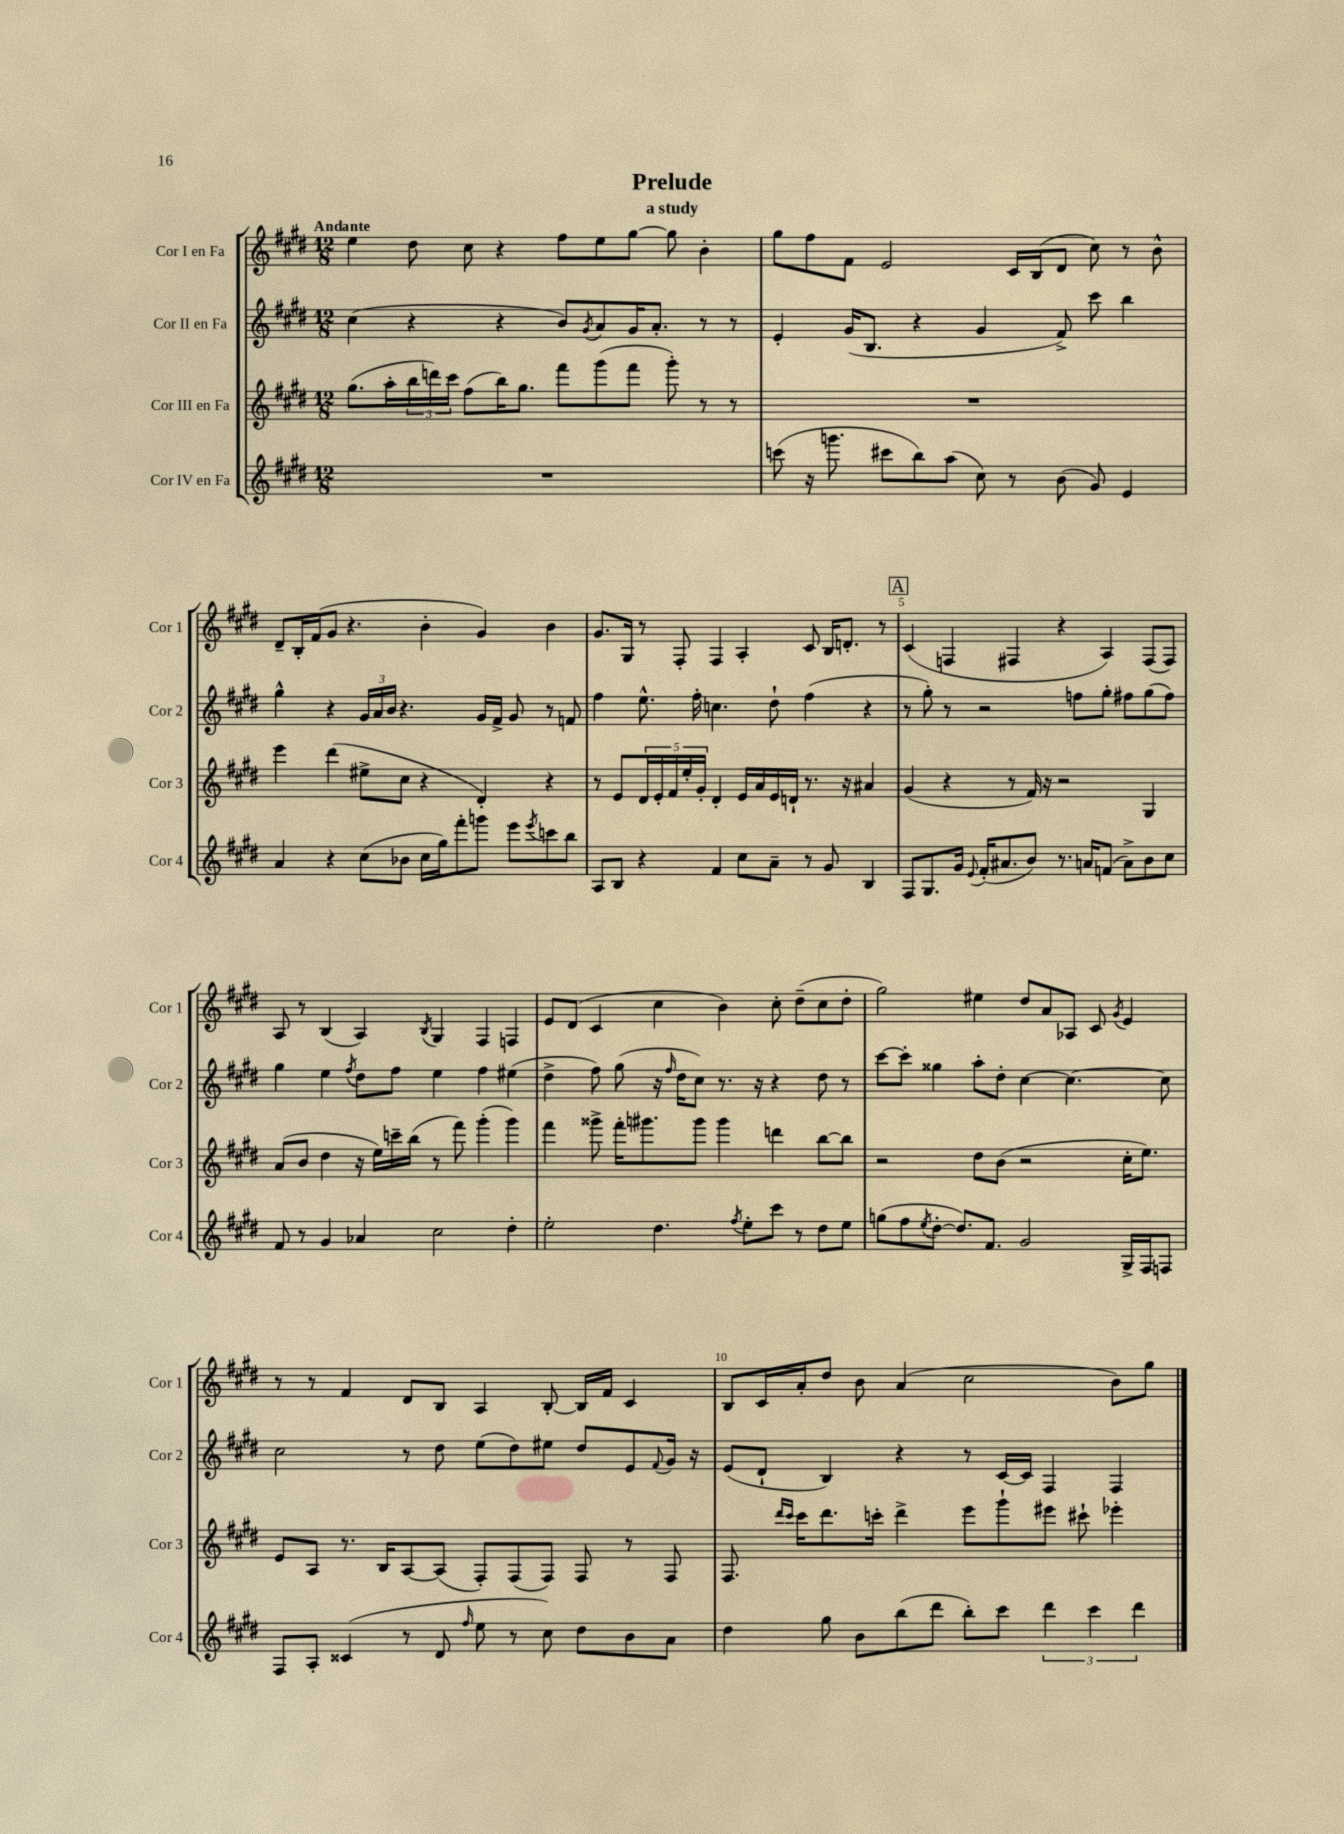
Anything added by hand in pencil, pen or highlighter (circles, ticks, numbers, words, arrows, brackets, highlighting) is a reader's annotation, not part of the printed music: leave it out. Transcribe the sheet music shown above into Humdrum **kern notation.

**kern	**kern	**kern	**kern
*part4	*part3	*part2	*part1
*staff4	*staff3	*staff2	*staff1
*I"Cor IV en Fa	*I"Cor III en Fa	*I"Cor II en Fa	*I"Cor I en Fa
*I'Cor 4	*I'Cor 3	*I'Cor 2	*I'Cor 1
*clefG2	*clefG2	*clefG2	*clefG2
*k[f#c#g#d#]	*k[f#c#g#d#]	*k[f#c#g#d#]	*k[f#c#g#d#]
*M12/8	*M12/8	*M12/8	*M12/8
=1	=1	=1	=1
!	!	!	!LO:TX:a:B:t=Andante
1.r	(8.gg#\L	(4cc#\	4ee\
.	16aa'\L	.	.
.	24bb\	4r	8dd#\
.	24dddn\)	.	.
.	24ccc#\JJ	.	.
.	(8ff#\L	.	8cc#\
.	16bb\K)	4r	4r
.	8.gg#\J	.	.
.	8fff#\L	8b/L)	8ff#\L
.	.	8qg#/	.
.	(8ggg#\	8a/	8ee\
.	8fff#\J	16g#/K	[8gg#\J
.	.	8.a'/J	.
.	8ggg#'\)	.	8gg#\]
.	8r	8r	4b'\
.	8r	8r	.
=2	=2	=2	=2
(8cccn\	1.r	4e'/	8gg#\L
16r	.	.	8ff#\
8.gggn\	.	.	.
.	.	(16g#/KL	8f#\J
.	.	8.B/J	.
8ccc#X\L	.	.	2e/
8bb\)	.	4r	.
(8aa\J	.	.	.
8cc#\)	.	4g#/	.
8r	.	.	16c#/LL
.	.	.	(16B/J
(8b\	.	8f#^/)	8d#/J
8g#/)	.	8ccc#\	8cc#\)
4e/	.	4bb\	8r
.	.	.	8b^^\
!!LO:LB:g=z
=3	=3	=3	=3
4a/	4eee\	4gg#^^\	8d#~/L
.	.	.	16B'/L
.	.	.	(16f#/J
4r	(4ddd#\	4r	8g#/J
.	.	.	4.r
(8cc#\L	8ee#X^\L	24g#/LL	.
.	.	24a/	.
.	.	24b/JJ	.
8b-X\J	8cc#\J	4.r	.
16cc#\LL	4r	.	4b'\
16gg#\J)	.	.	.
8fff#'\	.	.	.
8gggn\J	4d#'/)	16g#/LL	4g#/)
.	.	16f#^/JJ	.
8eee\L	.	8g#/	.
8qeee/	.	.	.
8cccn\	4r	8r	4b\
8bb\J	.	8fn/	.
=4	=4	=4	=4
8A/L	8r	4ff#\	8.g#/L
8B/J	8e/L	.	.
.	.	.	16G#/Jk
4r	20d#/L	8.ee^^\	8r
.	20e'/	.	.
.	20f#/	.	.
.	.	.	8F#'/
.	20ee'/	.	.
.	.	16ff#'\	.
.	20g#'/JJ	.	.
4f#/	4d#'/	4.ccn\	4F#/
8cc#\L	16e/LL	.	4A'/
.	16a/	.	.
8a~\J	16e/	8dd#`\	.
.	16dn`/JJ	.	.
8r	8.r	(4ff#\	8c#/
8g#/	.	.	16B/KL
.	16r	.	8.dn'/J
4B/	4a#X/	4r	.
.	.	.	8r
!!LO:REH:place=s1:t=A
=5	=5	=5	=5
8F#/L	(4g#/	8r	(4c#/
8.G#/	.	8gg#'\)	.
.	4r	8r	4Fn/
16g#/Jk	.	.	.
8qqe/	.	.	.
(16f#'/KL	.	2r	.
8.a#X/	.	.	.
.	8r	.	4F#X/
8b/J)	16f#/)	.	.
.	16r	.	.
8.r	2r	.	4r
.	.	8ffn\L	.
16an/KL	.	.	.
(8fn/J	.	8gg#'\J	4A/)
8a^\L)	.	8ff#X\L	.
8b\	4G#/	(8gg#\	(8F#/L
8cc#\J	.	8ff#\J)	8F#/J)
!!LO:LB:g=z
=6	=6	=6	=6
8f#/	(8a/L	4gg#\	8A/
8r	8b/J	.	8r
4g#/	4dd#\	4ee\	(4B/
.	.	8qff#/	.
4a-X/	16r	8dd#\L	4A/)
.	16ee\LL)	.	.
.	16cccn~\	8ff#\J	.
.	(16bb\JJ	.	.
.	.	.	8qB/
2cc#\	8r	4ee\	4G#/
.	8fff#\)	.	.
.	(4ggg#'\	4ff#\	4F#/
4dd#'\	4ggg#\)	(4ee#X\	4Fn/
=7	=7	=7	=7
2ee'\	4fff#\	4dd#^\	8e/L
.	.	.	(8d#/J
.	8ggg##X^\	8ff#\)	4c#/
.	16fff#'\KL	(8gg#\	.
.	8.ggg#X\	.	.
4.dd#\	.	16r	4cc#\
.	.	16qqff#/	.
.	.	16dd#\KL	.
.	8ggg#\J	8cc#\J)	.
.	4ggg#\	8.r	4b\)
8qff#/	.	.	.
8ee'\L	.	.	.
.	.	16r	.
8ccc#\J	4dddn\	4r	8cc#'\
8r	.	.	(8dd#~\L
8dd#\L	[8bb\L	8dd#\	8cc#\
8ee\J	8bb\J]	8r	8dd#'\J
=8	=8	=8	=8
(8ggn\L	2r	[8ccc#\L	2gg#\)
8ff#\	.	8ccc#'\J]	.
8qee/	.	.	.
[8dd#'\J	.	4gg##X\	.
8.dd#/L])	.	.	.
.	8dd#\L	8aa'\L	4ee#X\
8.f#/J	.	.	.
.	(8b\J	8dd#'\J	.
2g#/	2r	[4cc#\	8dd#/L
.	.	.	8a/
.	.	4.cc#\_	8A-X/J
.	.	.	8c#/
.	.	.	8qg#/
16G#^/LL	16cc#'\KL	.	4e/
16F#/J	8.ee\J)	.	.
8Fn/J	.	8cc#\]	.
!!LO:LB:g=z
=9	=9	=9	=9
8F#/L	8e/L	2cc#\	8r
8A'/J	8A/J	.	8r
(4c##X/	8.r	.	4f#/
.	16B/KL	.	.
8r	[8A/	8r	8d#/L
8d#/	(8A/J]	8dd#\	8B/J
16qqff#/	.	.	.
8ee\	8F#'/L)	(8ee\L	4A/
8r	(8F#/	8dd#\)	.
8cc#\)	8F#/J)	8ee#X\J	[8B'/
8dd#\L	8F#/	8dd#/L	16B/LL]
.	.	.	16f#/JJ
8b\	8r	8e/	4c#/
.	.	8qqf#/	.
8a\J	8F#/	16g#/Jk	.
.	.	16r	.
=10	=10	=10	=10
4dd#\	8.F#/	(8e/L	8B/L
.	.	8d#`/J	16c#/L
.	16qqddd#/LL	.	.
.	16qqccc#/JJ	.	.
.	16ccc#\KL	.	16a'/J
8gg#\	8.ddd#\	4B/)	8dd#/J
8b\L	.	.	8b\
.	16cccn'\Jk	.	.
(8bb\	4ddd#^\	4r	(4a/
8ddd#\J	.	.	.
8bb'\L)	8eee\L	8r	2cc#\
8ccc#\J	8ggg#`\	[16c#/LL	.
.	.	16c#/JJ]	.
6ddd#\	8eee#X\J	4F#/	.
.	8ccc#X`\	.	.
6ccc#\	.	.	.
.	4eee-X'\	4F#/	8b\L)
6ddd#\	.	.	.
.	.	.	8gg#\J
==	==	==	==
*-	*-	*-	*-
